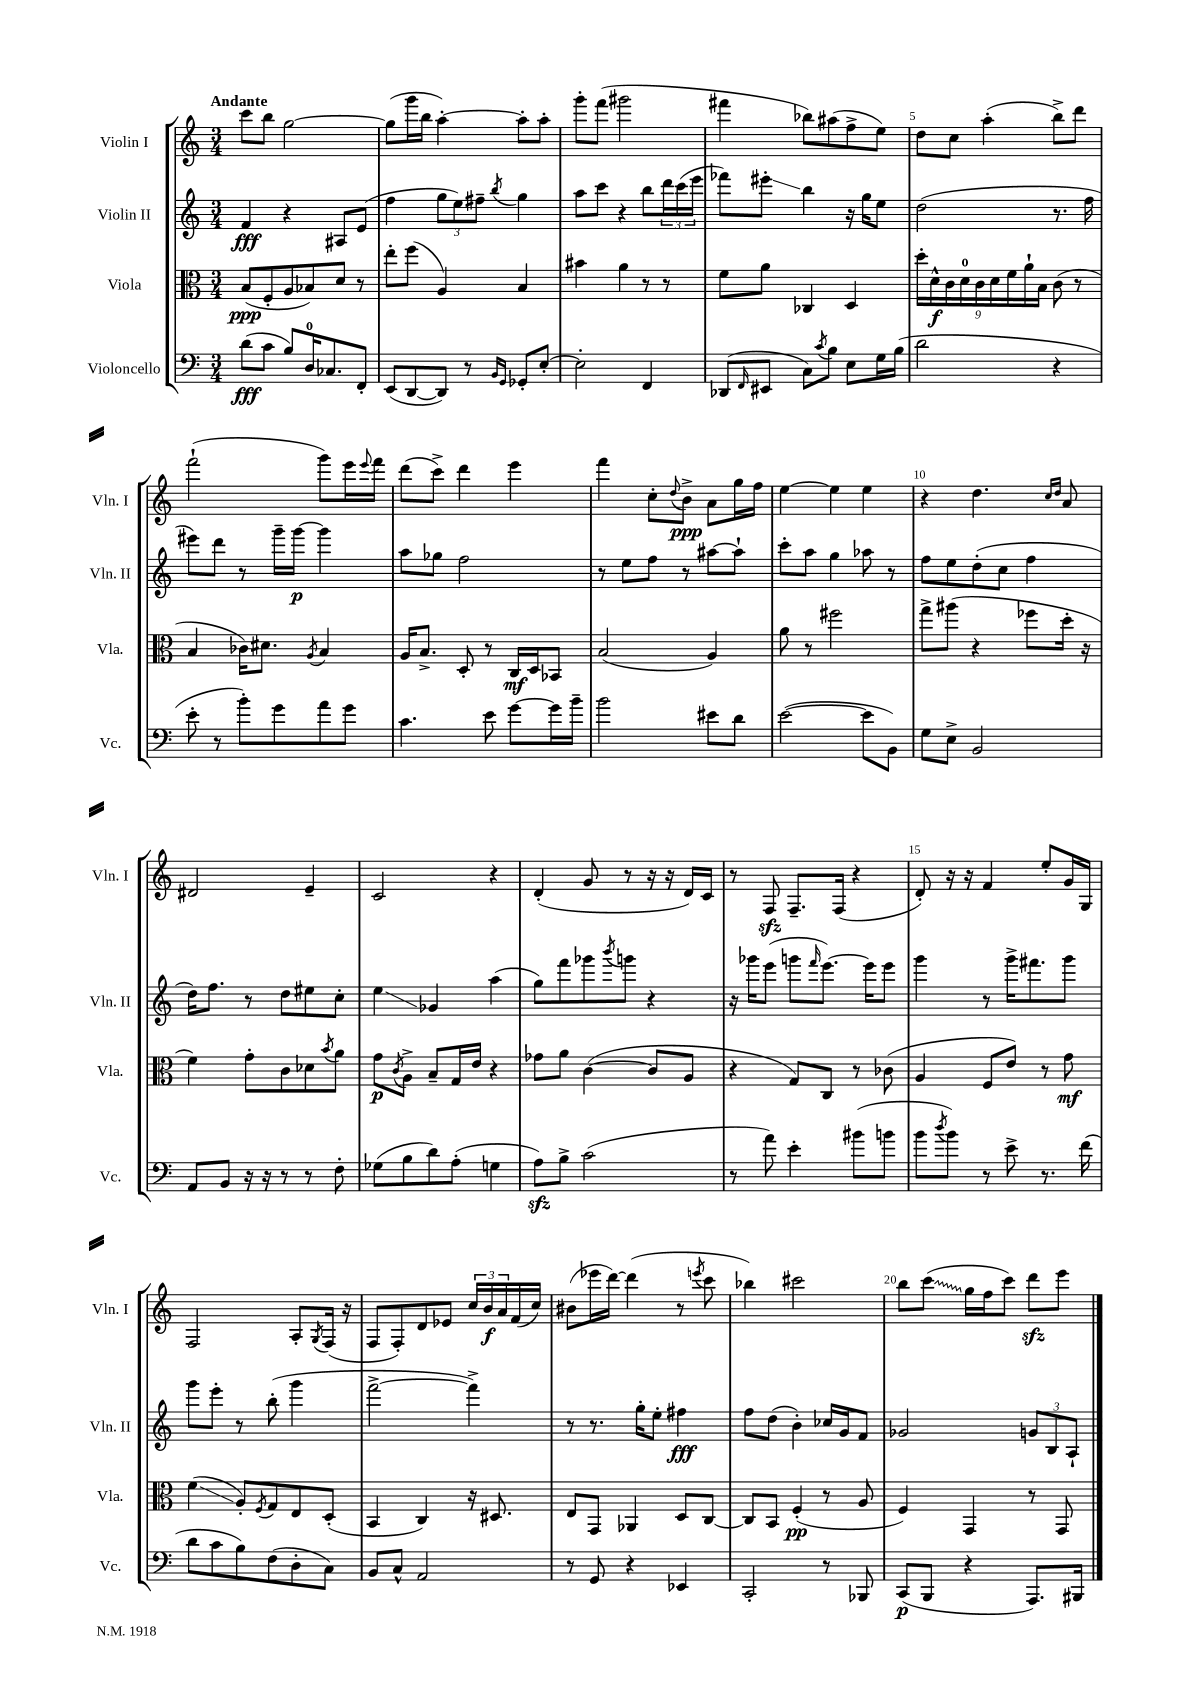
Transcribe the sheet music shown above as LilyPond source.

<<
\new StaffGroup <<
\new Staff = "s0" \with { instrumentName = "Violin I" shortInstrumentName = "Vln. I" } {
    \clef treble \key c \major \numericTimeSignature \time 3/4 \tempo "Andante"
    c'''8 b''8 g''2~ |
    g''8( g'''16 b''16 a''4~-.) a''8-. a''8-. |
    g'''8-. f'''8( gis'''2 |
    fis'''4 bes''8) ais''8( f''8-> e''8) |
    d''8 c''8 a''4-.( b''8->) d'''8 |
    f'''2-!( g'''8) e'''16 \appoggiatura { e'''8 } f'''16 |
    d'''8( c'''8->) d'''4 e'''4 |
    f'''4 c''8-. \appoggiatura { d''8 } b'8->\ppp a'8 g''16 f''16 |
    e''4~ e''4 e''4 |
    r4 d''4. \grace { c''16 d''16 } a'8 |
    dis'2 e'4-- |
    c'2 r4 |
    d'4-.( g'8 r8 r16 r16 d'16) c'16 |
    r8 f8\sfz f8.-- f16( r4 |
    d'8-.) r16 r16 f'4 e''8-. g'16 g16 |
    f2 a8-. \acciaccatura { g8 } f16( r16 |
    f8 f8-.) d'8 ees'8 \tuplet 3/2 { c''16 b'16\f a'16 } f'16( c''16) |
    bis'8( ees'''16 d'''16~) d'''4( r8 \acciaccatura { e'''8 } c'''8 |
    bes''4) cis'''2 |
    b''8 \once \override Glissando.style = #'zigzag c'''8\glissando( g''16 f''16 c'''8) d'''8\sfz e'''8 \bar "|." |
}
\new Staff = "s1" \with { instrumentName = "Violin II" shortInstrumentName = "Vln. II" } {
    \clef treble \key c \major \numericTimeSignature \time 3/4
    f'4\fff r4 ais8 e'8( |
    f''4 \tuplet 3/2 { g''8 e''8) fis''8-- } \acciaccatura { b''8 } g''4 |
    a''8 c'''8 r4 b''8 \tuplet 3/2 { d'''16 c'''16( e'''16 } |
    fes'''8) eis'''8-.\glissando b''4 r16 g''16 e''8 |
    d''2( r8. f''16 |
    eis'''8) d'''8 r8 g'''16-- g'''16~\p g'''4 |
    a''8 ges''8 f''2 |
    r8 e''8 f''8 r8 ais''8~ ais''8-! |
    c'''8-. a''8 g''4 aes''8 r8 |
    f''8 e''8 d''8-.( c''8 f''4 |
    d''16) f''8. r8 d''8 eis''8 c''8-. |
    e''4\glissando ges'4 a''4( |
    g''8) f'''8 ges'''8 \acciaccatura { b'''8 } g'''8 r4 |
    r16 ges'''16 e'''8( g'''8 \grace { f'''16 } e'''8.~) e'''16 e'''8 |
    g'''4 r8 g'''16-> fis'''8. g'''8 |
    g'''8 e'''8-. r8 b''8-.( g'''4 |
    f'''2~-> f'''4->) |
    r8 r8. g''16-. e''8-. fis''4\fff |
    f''8 d''8( b'4-.) ces''16 g'16 f'8 |
    ges'2 \tuplet 3/2 { g'8 b8 a8-! } \bar "|." |
}
\new Staff = "s2" \with { instrumentName = "Viola" shortInstrumentName = "Vla." } {
    \clef alto \key c \major \numericTimeSignature \time 3/4
    b8\ppp( f8-. a8 bes8) d'8 r8 |
    e''8-. f''8( a4) b4 |
    bis'4 a'4 r8 r8 |
    f'8 a'8 ces4 d4 |
    \tuplet 9/8 { d''16-. d'16-^\f c'16 d'16-0 c'16 d'16 f'16 a'16-! b16 } c'8( r8 |
    b4 ces'16) dis'8. \acciaccatura { a8 } b4 |
    a16 b8.-> d8-. r8 c16\mf d16 bes,8 |
    b2( a4) |
    a'8 r8 fis''2 |
    g''8-> ais''8( r4 fes''8 d''16-. r16 |
    f'4) g'8-. c'8 des'8 \acciaccatura { b'8 } a'8 |
    g'8\p \acciaccatura { c'8 } a8-> b8-- g16 e'16 r4 |
    ges'8 a'8 c'4~( c'8 a8 |
    r4 g8) c8 r8 ces'8( |
    a4 f8 e'8) r8 g'8\mf |
    f'4\glissando( a8-.) \acciaccatura { f8 } g8 e8 d8-.( |
    b,4 c4) r16 dis8. |
    e8 g,8 aes,4 d8 c8~ |
    c8 b,8 f4-.\pp( r8 a8 |
    f4) g,4 r8 g,8 \bar "|." |
}
\new Staff = "s3" \with { instrumentName = "Violoncello" shortInstrumentName = "Vc." } {
    \clef bass \key c \major \numericTimeSignature \time 3/4
    d'8\fff( c'8 b8) d16-0 ces8. f,8-. |
    e,8( d,8~ d,8) r8 \grace { b,16 g,16 } ges,8-. e8~-. |
    e2-. f,4 |
    des,8( \grace { f,16 } eis,8 c8) \acciaccatura { c'8 } b8 e8 g16 b16( |
    d'2 r4 |
    e'8-. r8 b'8-.) g'8 a'8 g'8 |
    c'4. e'8 g'8~ g'16 b'16-- |
    b'2 eis'8 d'8 |
    e'2~( e'8 b,8) |
    g8 e8-> b,2 |
    a,8 b,8 r16 r16 r8 r8 f8-. |
    ges8( b8 d'8) a8-.( g4 |
    a8\sfz) b8-> c'2( |
    r8 a'8) e'4-. bis'8( b'8 |
    b'8 \acciaccatura { d''8 } b'8) r8 e'8-> r8. f'16( |
    d'8 c'8 b8) f8( d8-. c8) |
    b,8 c8-^ a,2 |
    r8 g,8 r4 ees,4 |
    c,2-. r8 bes,,8 |
    c,8\p( b,,8 r4 a,,8.) bis,,16 \bar "|." |
}
>>
>>
\layout { \context { \Score \override BarNumber.break-visibility = ##(#f #t #t) barNumberVisibility = #(every-nth-bar-number-visible 5) } }
